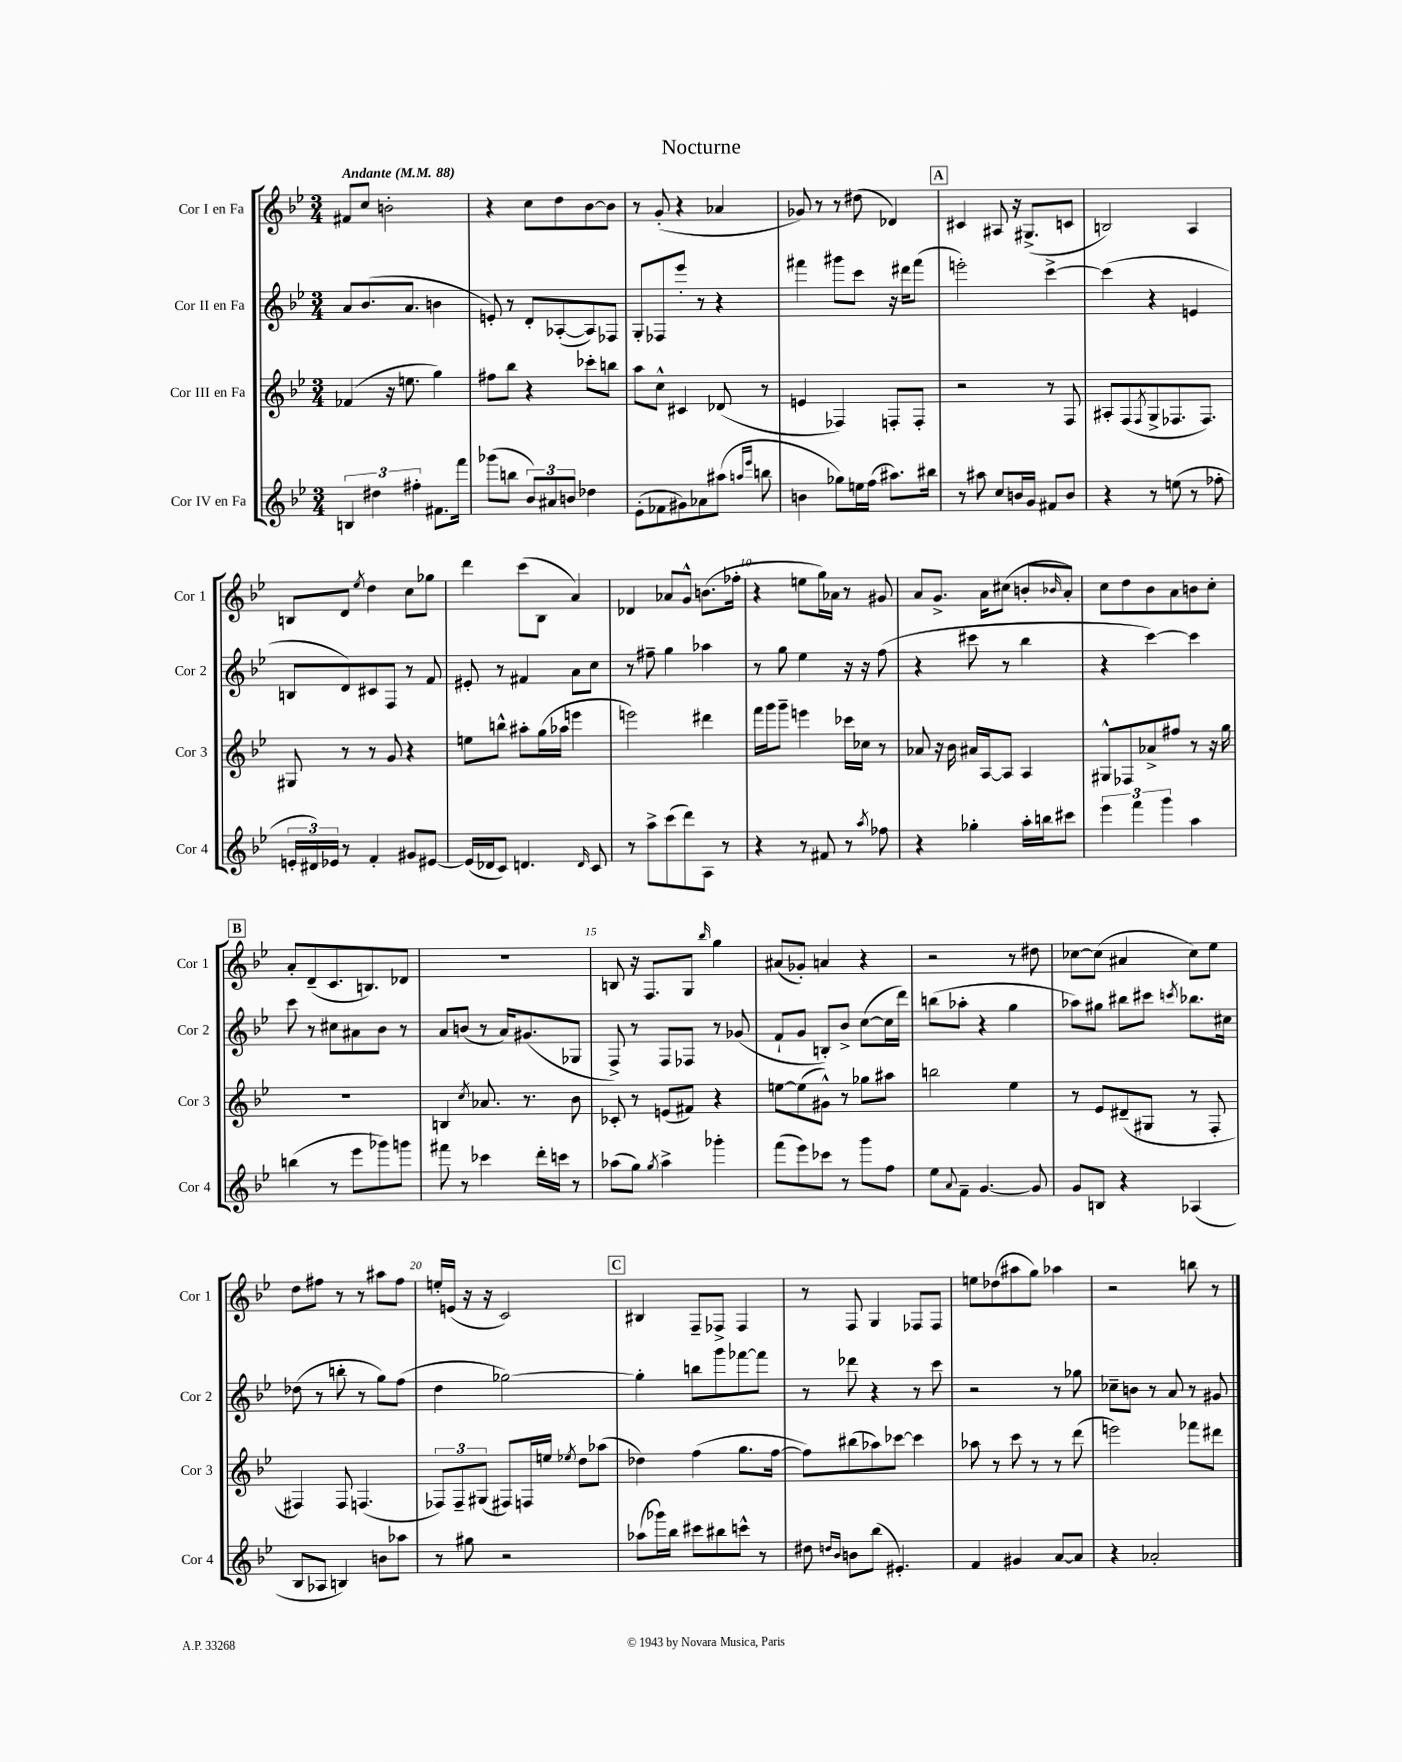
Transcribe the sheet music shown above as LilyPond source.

\header { title = "Nocturne" }
<<
\new StaffGroup <<
\new Staff = "s0" \with { instrumentName = "Cor I en Fa" shortInstrumentName = "Cor 1" } {
    \clef treble \key bes \major \numericTimeSignature \time 3/4 \tempo "Andante" 4 = 88
    fis'8 c''8 b'2-. |
    r4 c''8 d''8 bes'8~ bes'8 |
    r8 g'8-.( r4 aes'4 |
    ges'8) r8 r8 dis''8( des'4) |
    \mark \markup { \box "A" } cis'4 ais8 r16 gis8.->( c'8 |
    b2) a4 |
    b8 d'8 \acciaccatura { ees''8 } d''4 c''8 ges''8 |
    d'''4 c'''8( bes8 a'4) |
    des'4 aes'8 g'8-^ b'8.( fes''16-. |
    r4 e''8 g''16) aes'16 r8 gis'8 |
    a'8 g'8.-> a'16 cis''8( b'8-. \grace { bes'16 } a'8-.) |
    c''8 d''8 bes'8 a'8 b'8 c''8-. |
    \mark \markup { \box "B" } a'8-. d'8--( c'8. b8.) des'8 |
    R2. |
    b8 r16 f8. g8 \grace { bes''16 } g''4 |
    ais'8( ges'8-.) a'4 r4 |
    r2 r8 dis''8 |
    ces''8~ ces''8( ais'4 ces''8) ees''8 |
    d''8 fis''8 r8 r8 ais''8 fis''8 |
    e''16-. e'16( r16 r16 c'2) |
    \mark \markup { \box "C" } bis4 f8-- fes8-> fes4 |
    r8 f8 g4 fes8 fes8 |
    e''8 des''8( ais''8 g''8) aes''4 |
    r2 b''8 r8 \bar "|." |
}
\new Staff = "s1" \with { instrumentName = "Cor II en Fa" shortInstrumentName = "Cor 2" } {
    \clef treble \key bes \major \numericTimeSignature \time 3/4
    a'8 bes'8.( a'8. b'4 |
    e'8-.) r8 d'8-. aes8~-.( aes8) fes8 |
    g8-. fes8 ees'''8-. r8 r4 |
    fis'''4 gis'''8 c'''8 r16 dis'''16 fis'''8( |
    \mark \markup { \box "A" } e'''2-.) c'''4~-> |
    c'''4( r4 e'4 |
    b8 d'8) cis'8 f8 r8 f'8 |
    eis'8-. r8 fis'4 a'8 c''8 |
    r8 fis''8-- g''4 aes''4 |
    r8 g''8 ees''4 r16 r16 f''8( |
    r4 cis'''8 r8 bes''4 |
    r4 c'''4~) c'''4 |
    \mark \markup { \box "B" } c'''8 r8 cis''8 ais'8 bes'8 r8 |
    a'8 b'8( r8 a'16) gis'8.( ges8 |
    f8->) r8 f8 fes8 r8 ges'8( |
    f'8-! g'8 b8-.) bes'8-> c''8~( c''16 d'''16) |
    b''8( aes''8-. r4 g''4 |
    aes''8) gis''8 bis''8 cis'''8 \acciaccatura { c'''8 } bes''8. cis''16 |
    des''8( r8 b''8-. r8 g''8) f''8( |
    d''4 ges''2~) |
    \mark \markup { \box "C" } ges''4-. b''8 g'''8 fes'''8~ fes'''8 |
    r8 des'''8 r4 r8 c'''8 |
    r2 r8 ges''8 |
    ces''8-- b'8 r8 a'8 r8 gis'8 \bar "|." |
}
\new Staff = "s2" \with { instrumentName = "Cor III en Fa" shortInstrumentName = "Cor 3" } {
    \clef treble \key bes \major \numericTimeSignature \time 3/4
    fes'4( r16 e''8. g''4) |
    fis''8 bes''8 r4 ces'''8-. b''8 |
    a''8 c''8-^ cis'4 des'8( r8 |
    e'4 fes4) f8-. f8-. |
    \mark \markup { \box "A" } r2 r8 f8 |
    ais8-. f8( \acciaccatura { f8 } g8-> fes8. fes8.) |
    gis8 r8 r8 g'8 r4 |
    e''8 b''8-^ ais''8-. g''16( aes''16 e'''4 |
    e'''2) dis'''4 |
    f'''16 g'''16 g'''8-- e'''4 ces'''16 ces''16 r8 |
    aes'8 r16 bes'16 ais'16 a16~ a8 a4 |
    gis8-^ fes8 aes'8-> fis''8 r8 r16 g''16 |
    \mark \markup { \box "B" } R2. |
    b4 \acciaccatura { c''8 } aes'8. r8. bes'8 |
    ces'8-. r8 e'8( fis'8) r4 |
    e''8~ e''8( gis'8-^) r8 ges''8 ais''8 |
    b''2 ees''4 |
    r8 ees'8 dis'8--( gis8 r8 f8-. |
    fis4) fis8 f4.( |
    \tuplet 3/2 { fes8) fes8-- gis8( } fis8) f16 e''16 \acciaccatura { ees''8 } d''8 aes''8( |
    \mark \markup { \box "C" } des''4) f''4( g''8. f''16~ |
    f''8) bis''8( aes''8) ces'''8~ ces'''4 |
    aes''8 r8 c'''8 r8 r8 d'''8( |
    e'''2) fes'''8 dis'''8 \bar "|." |
}
\new Staff = "s3" \with { instrumentName = "Cor IV en Fa" shortInstrumentName = "Cor 4" } {
    \clef treble \key bes \major \numericTimeSignature \time 3/4
    \tuplet 3/2 { b4 dis''4 fis''4-. } fis'8. f'''16 |
    ges'''8( b''8 \tuplet 3/2 { bes'8) ais'8 b'8 } des''4 |
    ees'8-.( fes'8 gis'8) aes'8 ais''8( \grace { a''16 ees'''16 } b''8 |
    b'4 ges''8) e''16 f''16( ais''8.) bis''16 |
    \mark \markup { \box "A" } r8 ais''8 c''8 b'16 g'16 fis'8 b'8 |
    r4 r8 e''8( r8 fes''8-. |
    \tuplet 3/2 { e'16-. dis'16) ees'16 } r8 f'4-. gis'8 eis'8~ |
    eis'16( des'16 c'8) d'4. \grace { d'16 } c'8 |
    r8 a''8-> c'''8( d'''8) a8 r8 |
    r4 r8 fis'8 r8 \acciaccatura { a''8 } fes''8 |
    r4 ges''4-. a''16-. b''16 cis'''8 |
    \tuplet 3/2 { ees'''4 f'''4 g'''4 } a''4 |
    \mark \markup { \box "B" } b''4( r8 ees'''8 ges'''8) g'''8 |
    fis'''8 r8 ces'''4 d'''16-. c'''16 r8 |
    aes''8( g''8) \acciaccatura { g''8 } aes''4-> ges'''4-. |
    f'''8( ees'''8) ces'''8 r8 g'''8 f''8 |
    ees''8 \appoggiatura { a'8 } f'8-- g'4.~ g'8 |
    g'8 b8 r4 aes4( |
    bes8 aes8 b4) b'8 aes''8 |
    r8 gis''8 r2 |
    \mark \markup { \box "C" } aes''8( ges'''16) bes''16 cis'''8 bis''8 c'''8-^ r8 |
    dis''8 \grace { d''16 bes'16 } b'8 bes''8( eis'4.-.) |
    f'4 gis'4 a'8~ a'8 |
    r4 aes'2-. \bar "|." |
}
>>
>>
\layout { \context { \Score \override BarNumber.break-visibility = ##(#f #t #t) barNumberVisibility = #(every-nth-bar-number-visible 5) } }
